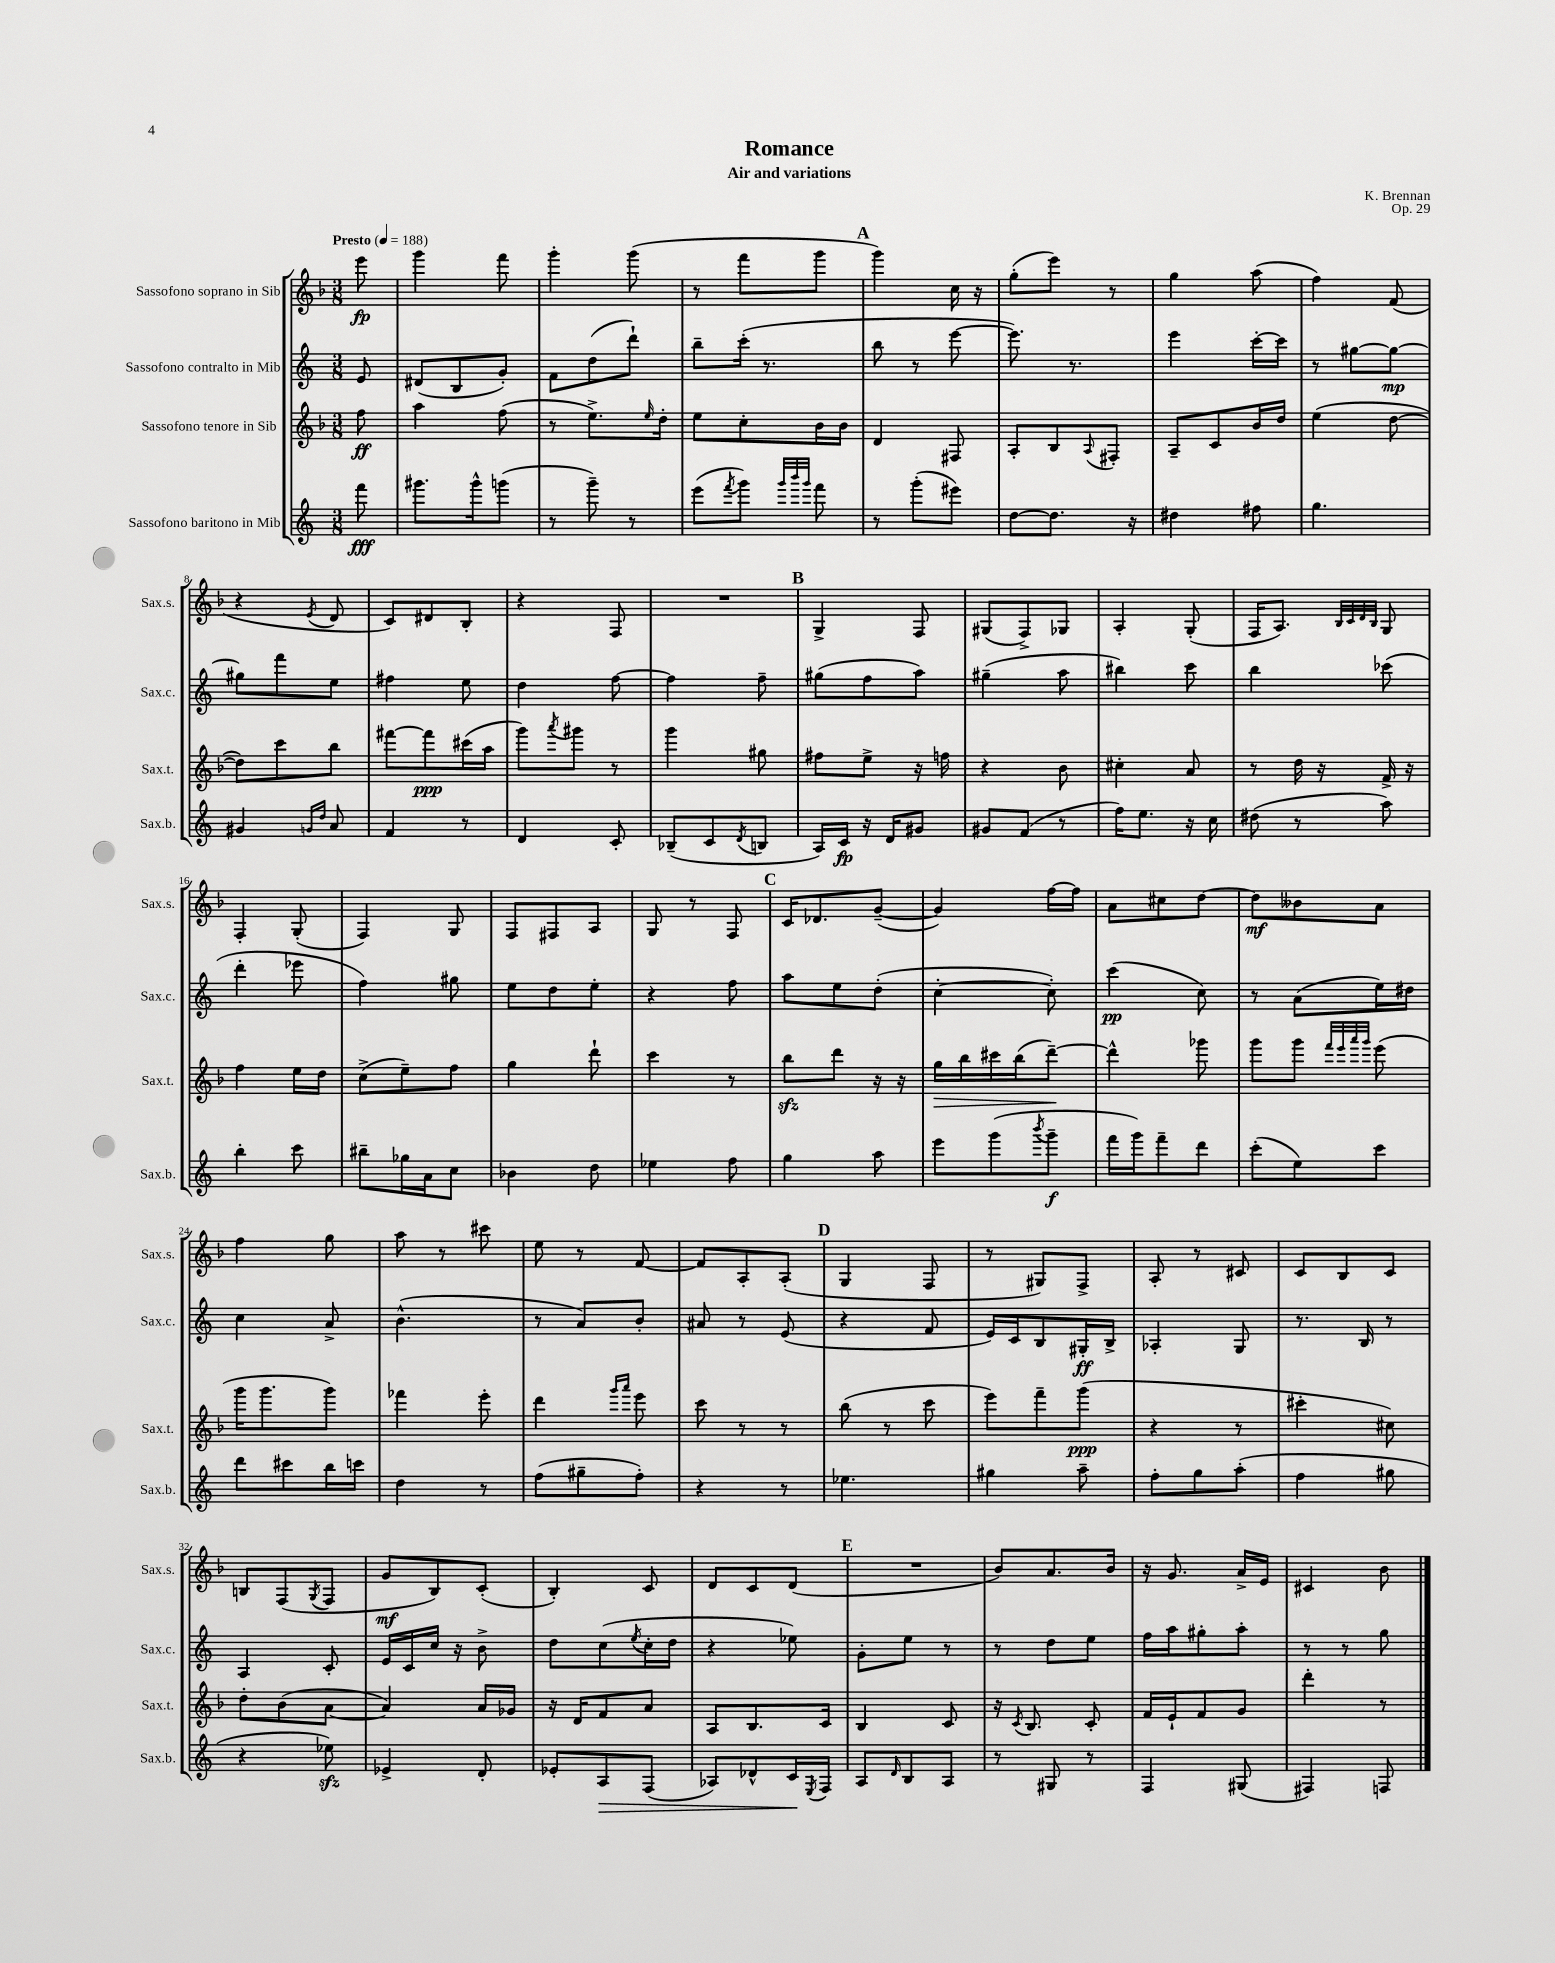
\header { title = "Romance" composer = "K. Brennan" subtitle = "Air and variations" opus = "Op. 29" }
<<
\new StaffGroup <<
\new Staff = "s0" \with { instrumentName = "Sassofono soprano in Sib" shortInstrumentName = "Sax.s." } {
    \clef treble \key f \major \numericTimeSignature \time 3/8 \partial 8 \tempo "Presto" 4 = 188
    e'''8\fp |
    g'''4 f'''8 |
    g'''4-. g'''8( |
    r8 f'''8 g'''8 |
    \mark \markup { \bold "A" } g'''4) c''16 r16 |
    g''8-.( e'''8) r8 |
    g''4 a''8( |
    f''4) f'8( |
    r4 \acciaccatura { e'8 } d'8 |
    c'8) dis'8 bes8-. |
    r4 f8 |
    R4. |
    \mark \markup { \bold "B" } g4-> f8 |
    gis8( f8->) ges8 |
    a4-. g8-.( |
    f16 a8.) \grace { bes32 c'32 d'32 bes32 } g8 |
    f4-. g8-.( |
    f4) g8 |
    f8 fis8 a8 |
    g8 r8 f8 |
    \mark \markup { \bold "C" } c'16 des'8. g'8~--( |
    g'4) f''16~ f''16 |
    a'8 cis''8 d''8~ |
    d''8\mf beses'8 a'8 |
    f''4 g''8 |
    a''8 r8 cis'''8 |
    e''8 r8 f'8~ |
    f'8 a8-. a8-.( |
    \mark \markup { \bold "D" } g4 f8 |
    r8 gis8) f8-> |
    a8-. r8 cis'8 |
    c'8 bes8 c'8 |
    b8 f8( \acciaccatura { g8 } f8 |
    g'8\mf bes8) c'8-.( |
    bes4-.) c'8 |
    d'8 c'8 d'8( |
    \mark \markup { \bold "E" } R4. |
    bes'8) a'8. bes'16 |
    r16 g'8. a'16-> e'16 |
    cis'4 bes'8 \bar "|." |
}
\new Staff = "s1" \with { instrumentName = "Sassofono contralto in Mib" shortInstrumentName = "Sax.c." } {
    \clef treble \key c \major \numericTimeSignature \time 3/8 \partial 8
    e'8 |
    dis'8( b8 g'8-.) |
    f'8 d''8( d'''8-!) |
    b''8-- c'''16-.( r8. |
    \mark \markup { \bold "A" } b''8 r8 e'''8~ |
    e'''8.) r8. |
    e'''4 c'''16~-. c'''16 |
    r8 gis''8~ gis''8~\mp |
    gis''8 f'''8 e''8 |
    fis''4 e''8 |
    d''4 f''8~ |
    f''4 f''8-- |
    \mark \markup { \bold "B" } gis''8( f''8 a''8) |
    gis''4--( a''8 |
    bis''4) c'''8 |
    b''4 ces'''8( |
    d'''4-. ees'''8 |
    f''4) gis''8 |
    e''8 d''8 e''8-. |
    r4 f''8 |
    \mark \markup { \bold "C" } a''8 e''8 d''8-.( |
    c''4~-. c''8-.) |
    c'''4\pp( c''8) |
    r8 a'8( e''16) dis''16 |
    c''4 a'8-> |
    b'4.-^( |
    r8 a'8) b'8-. |
    ais'8 r8 e'8( |
    \mark \markup { \bold "D" } r4 f'8 |
    e'16) c'16 b8 gis16-.\ff b16-> |
    aes4-. g8 |
    r8. b16 r8 |
    a4 c'8-. |
    e'16 c'16 c''16 r16 b'8-> |
    d''8 c''8( \acciaccatura { e''8 } c''16-. d''16 |
    r4 ees''8) |
    \mark \markup { \bold "E" } g'8-. e''8 r8 |
    r8 d''8 e''8 |
    f''16 a''16 gis''8-. a''8-. |
    r8 r8 g''8 \bar "|." |
}
\new Staff = "s2" \with { instrumentName = "Sassofono tenore in Sib" shortInstrumentName = "Sax.t." } {
    \clef treble \key f \major \numericTimeSignature \time 3/8 \partial 8
    f''8\ff |
    a''4 f''8( |
    r8 e''8.->) \grace { e''16 } d''16-. |
    e''8 c''8-. bes'16 bes'16 |
    \mark \markup { \bold "A" } d'4 fis8 |
    a8-. bes8 \appoggiatura { a8 } fis8-. |
    a8-- c'8 bes'16 d''16 |
    e''4( d''8~ |
    d''8) c'''8 bes''8 |
    fis'''8~ fis'''8\ppp cis'''16( a''16 |
    g'''8) \acciaccatura { a'''8 } gis'''8 r8 |
    g'''4 gis''8 |
    \mark \markup { \bold "B" } fis''8 e''8-> r16 f''16 |
    r4 bes'8 |
    cis''4-. a'8 |
    r8 d''16 r16 f'16-> r16 |
    f''4 e''16 d''16 |
    c''8->( e''8--) f''8 |
    g''4 d'''8-! |
    c'''4 r8 |
    \mark \markup { \bold "C" } bes''8\sfz d'''8 r16 r16 |
    g''16\> bes''16 cis'''16 bes''16( d'''8~--\!) |
    d'''4-^ ges'''8 |
    g'''8 g'''8 \grace { f'''32 e'''32 a'''32 g'''32 } e'''8( |
    g'''16 g'''8. g'''8) |
    fes'''4 e'''8-. |
    d'''4 \grace { g'''16 a'''16 } e'''8 |
    c'''8 r8 r8 |
    \mark \markup { \bold "D" } bes''8( r8 c'''8 |
    e'''8) f'''8-- g'''8\ppp( |
    r4 r8 |
    cis'''4-. cis''8) |
    d''8-. bes'8( a'8~ |
    a'4) a'16 ges'16 |
    r16 d'16 f'8 a'8 |
    a8 bes8. c'16 |
    \mark \markup { \bold "E" } bes4 c'8 |
    r16 \acciaccatura { c'8 } bes8. c'8-. |
    f'16 e'16-! f'8 g'8 |
    d'''4-. r8 \bar "|." |
}
\new Staff = "s3" \with { instrumentName = "Sassofono baritono in Mib" shortInstrumentName = "Sax.b." } {
    \clef treble \key c \major \numericTimeSignature \time 3/8 \partial 8
    f'''8\fff |
    gis'''8. gis'''16-^ g'''8( |
    r8 g'''8--) r8 |
    e'''8( \acciaccatura { f'''8 } g'''8) \grace { g'''32 b'''32 g'''32 } f'''8 |
    \mark \markup { \bold "A" } r8 g'''8-.( eis'''8) |
    d''8~ d''8. r16 |
    dis''4 fis''8 |
    g''4. |
    gis'4 \grace { g'16 d''16 } a'8 |
    f'4 r8 |
    d'4 c'8-. |
    bes8--( c'8 \acciaccatura { d'8 } b8 |
    \mark \markup { \bold "B" } a16) c'16\fp r16 d'16 gis'8 |
    gis'8 f'8( r8 |
    f''16) e''8. r16 c''16 |
    dis''8( r8 a''8) |
    b''4-. c'''8 |
    bis''8-- ges''16 a'16 c''8 |
    bes'4 d''8 |
    ees''4 f''8 |
    \mark \markup { \bold "C" } g''4 a''8 |
    e'''8 g'''8( \acciaccatura { b'''8 } g'''8--\f |
    f'''16 g'''16) f'''8-- d'''8 |
    c'''8-.( e''8) c'''8 |
    d'''8 cis'''8 b''16 c'''16 |
    d''4 r8 |
    f''8( gis''8-- f''8-.) |
    r4 r8 |
    \mark \markup { \bold "D" } ees''4. |
    gis''4 a''8-- |
    f''8-. g''8 a''8-.( |
    f''4 gis''8 |
    r4 ees''8\sfz) |
    ees'4-> d'8-. |
    ees'8-. a8\> f8( |
    aes8) des'8-^ c'16\! \acciaccatura { e8 } f16 |
    \mark \markup { \bold "E" } a8 \grace { d'16 } b8 a8 |
    r8 gis8 r8 |
    f4 gis8( |
    fis4) f8 \bar "|." |
}
>>
>>
